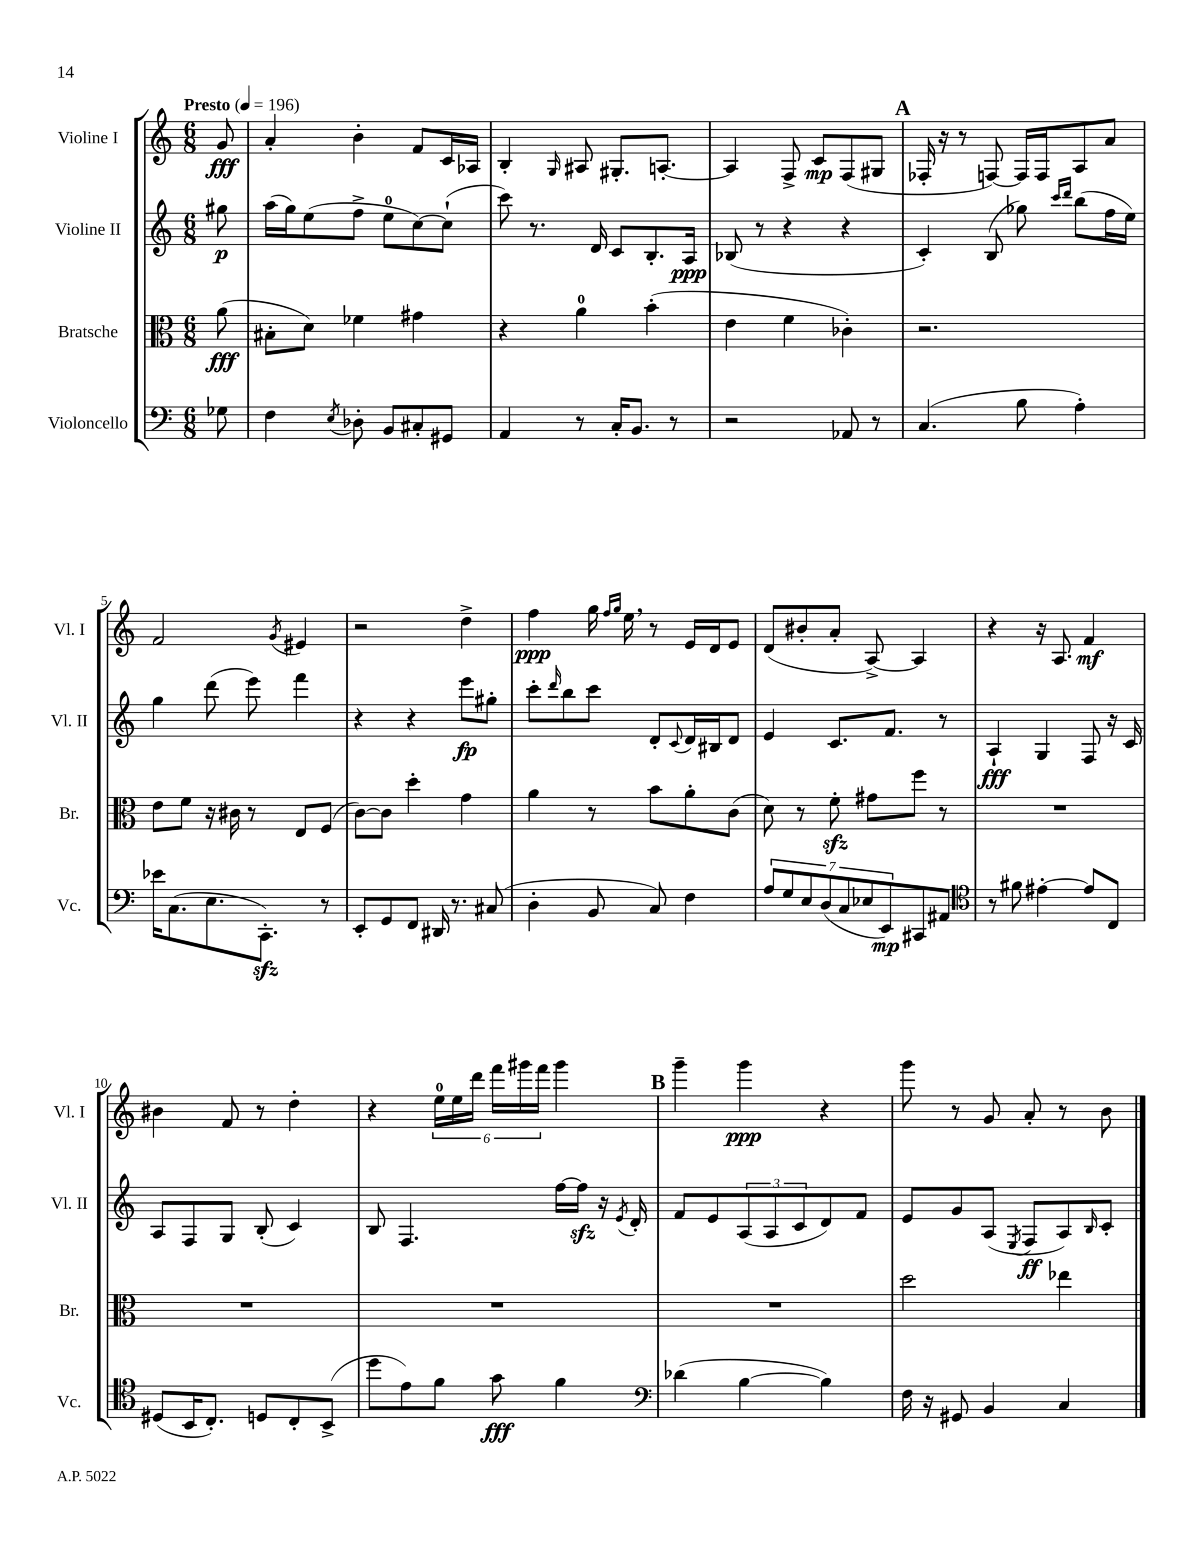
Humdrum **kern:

**kern	**kern	**kern	**kern
*staff4	*staff3	*staff2	*staff1
*clefF4	*clefC3	*clefG2	*clefG2
*k[]	*k[]	*k[]	*k[]
*M6/8	*M6/8	*M6/8	*M6/8
*MM196	*MM196	*MM196	*MM196
8G-	(8a	8gg#	8g
=	=	=	=
4F	8B#'	(16aa	4a'
.	.	16gg)	.
.	8d)	(8ee	.
8qE	.	.	.
8D-'	4f-	8ff^	4b'
8BB	.	8ee	.
8C#'	4g#	[8cc)	8f
8GG#	.	(8cc`]	16c
.	.	.	16A-
=	=	=	=
4AA	4r	8ccc)	4B'
.	.	8.r	.
.	.	.	16qqG
8r	4a	.	8A#
.	.	16d	.
16C'	.	8c	8.G#'
8.BB	.	.	.
.	(4b'	8.B'	.
.	.	.	[8.A'
8r	.	.	.
.	.	16A	.
=	=	=	=
2r	4e	(8B-	4A]
.	.	8r	.
.	4f	4r	8F^
.	.	.	8c
8AA-	4c-')	4r	(8F
8r	.	.	8G#
=	=	=	=
(4.C	2.r	4c')	16F-'
.	.	.	16r
.	.	.	8r
.	.	(8B	[8F)
8B	.	8gg-)	16F]
.	.	.	16F
.	.	16qqccc	.
.	.	16qqddd	.
4A')	.	(8bb	8A
.	.	16ff	8a
.	.	16ee)	.
=	=	=	=
16e-	8e	4gg	2f
(8.C	.	.	.
.	8f	.	.
8.E	16r	(8ddd	.
.	16c#	.	.
.	8r	8eee)	.
8.CC')	.	.	.
.	.	.	8qg
.	8E	4fff	4e#
8r	(8F	.	.
=	=	=	=
8EE'	[8c)	4r	2r
8GG	8c]	.	.
8FF	4dd'	4r	.
16DD#	.	.	.
8.r	.	.	.
.	4g	8eee	4dd^
(8C#	.	8gg#'	.
=	=	=	=
4D'	4a	8ccc'	4ff
.	.	16qqddd	.
.	.	8bb	.
8BB	8r	8ccc	16gg
.	.	.	16qqff
.	.	.	16qqgg
.	.	.	16ee
8C)	8b	8d'	8r
.	.	8qqc	.
4F	8a'	16d	16e
.	.	16B#	16d
.	(8c	8d	8e
=	=	=	=
14A	8d)	4e	(8d
14G	.	.	.
.	8r	.	8b#'
14E	.	.	.
(14D	.	.	.
.	8f'	8.c	8a'
14C	.	.	.
14E-	.	.	.
.	8g#	.	[8A^)
14EE)	.	.	.
.	.	8.f	.
8CC#	8ff	.	4A]
8AA#	8r	8r	.
=	=	=	=
*clefC4	*	*	*
8r	2.r	4A`	4r
8f#	.	.	.
[4e#'	.	4G	16r
.	.	.	8.A
8e#]	.	8F	4f
8C	.	16r	.
.	.	16c	.
=	=	=	=
(8D#	2.r	8A	4b#
16BB	.	8F	.
8.C')	.	.	.
.	.	8G	8f
8D	.	(8B'	8r
8C'	.	4c)	4dd'
(8BB^	.	.	.
=	=	=	=
8dd	2.r	8B	4r
8e)	.	4.F	.
8f	.	.	24ee
.	.	.	24ee
.	.	.	24ddd
8g	.	.	24fff
.	.	.	24ggg#
.	.	.	24fff
4f	.	[16ff	4ggg#
.	.	16ff]	.
.	.	16r	.
.	.	8qe	.
.	.	16d'	.
=	=	=	=
*clefF4	*	*	*
(4d-	2.r	8f	4ggg~
.	.	8e	.
[4B	.	(12A	4ggg
.	.	12A	.
.	.	12c	.
4B])	.	8d)	4r
.	.	8f	.
=	=	=	=
16F	2dd	8e	8ggg
16r	.	.	.
8GG#	.	8g	8r
4BB	.	(8A	8g
.	.	8qE	.
.	.	8F	8a'
4C	4ee-	8A)	8r
.	.	16qqB	.
.	.	8c'	8b
==	==	==	==
*-	*-	*-	*-
